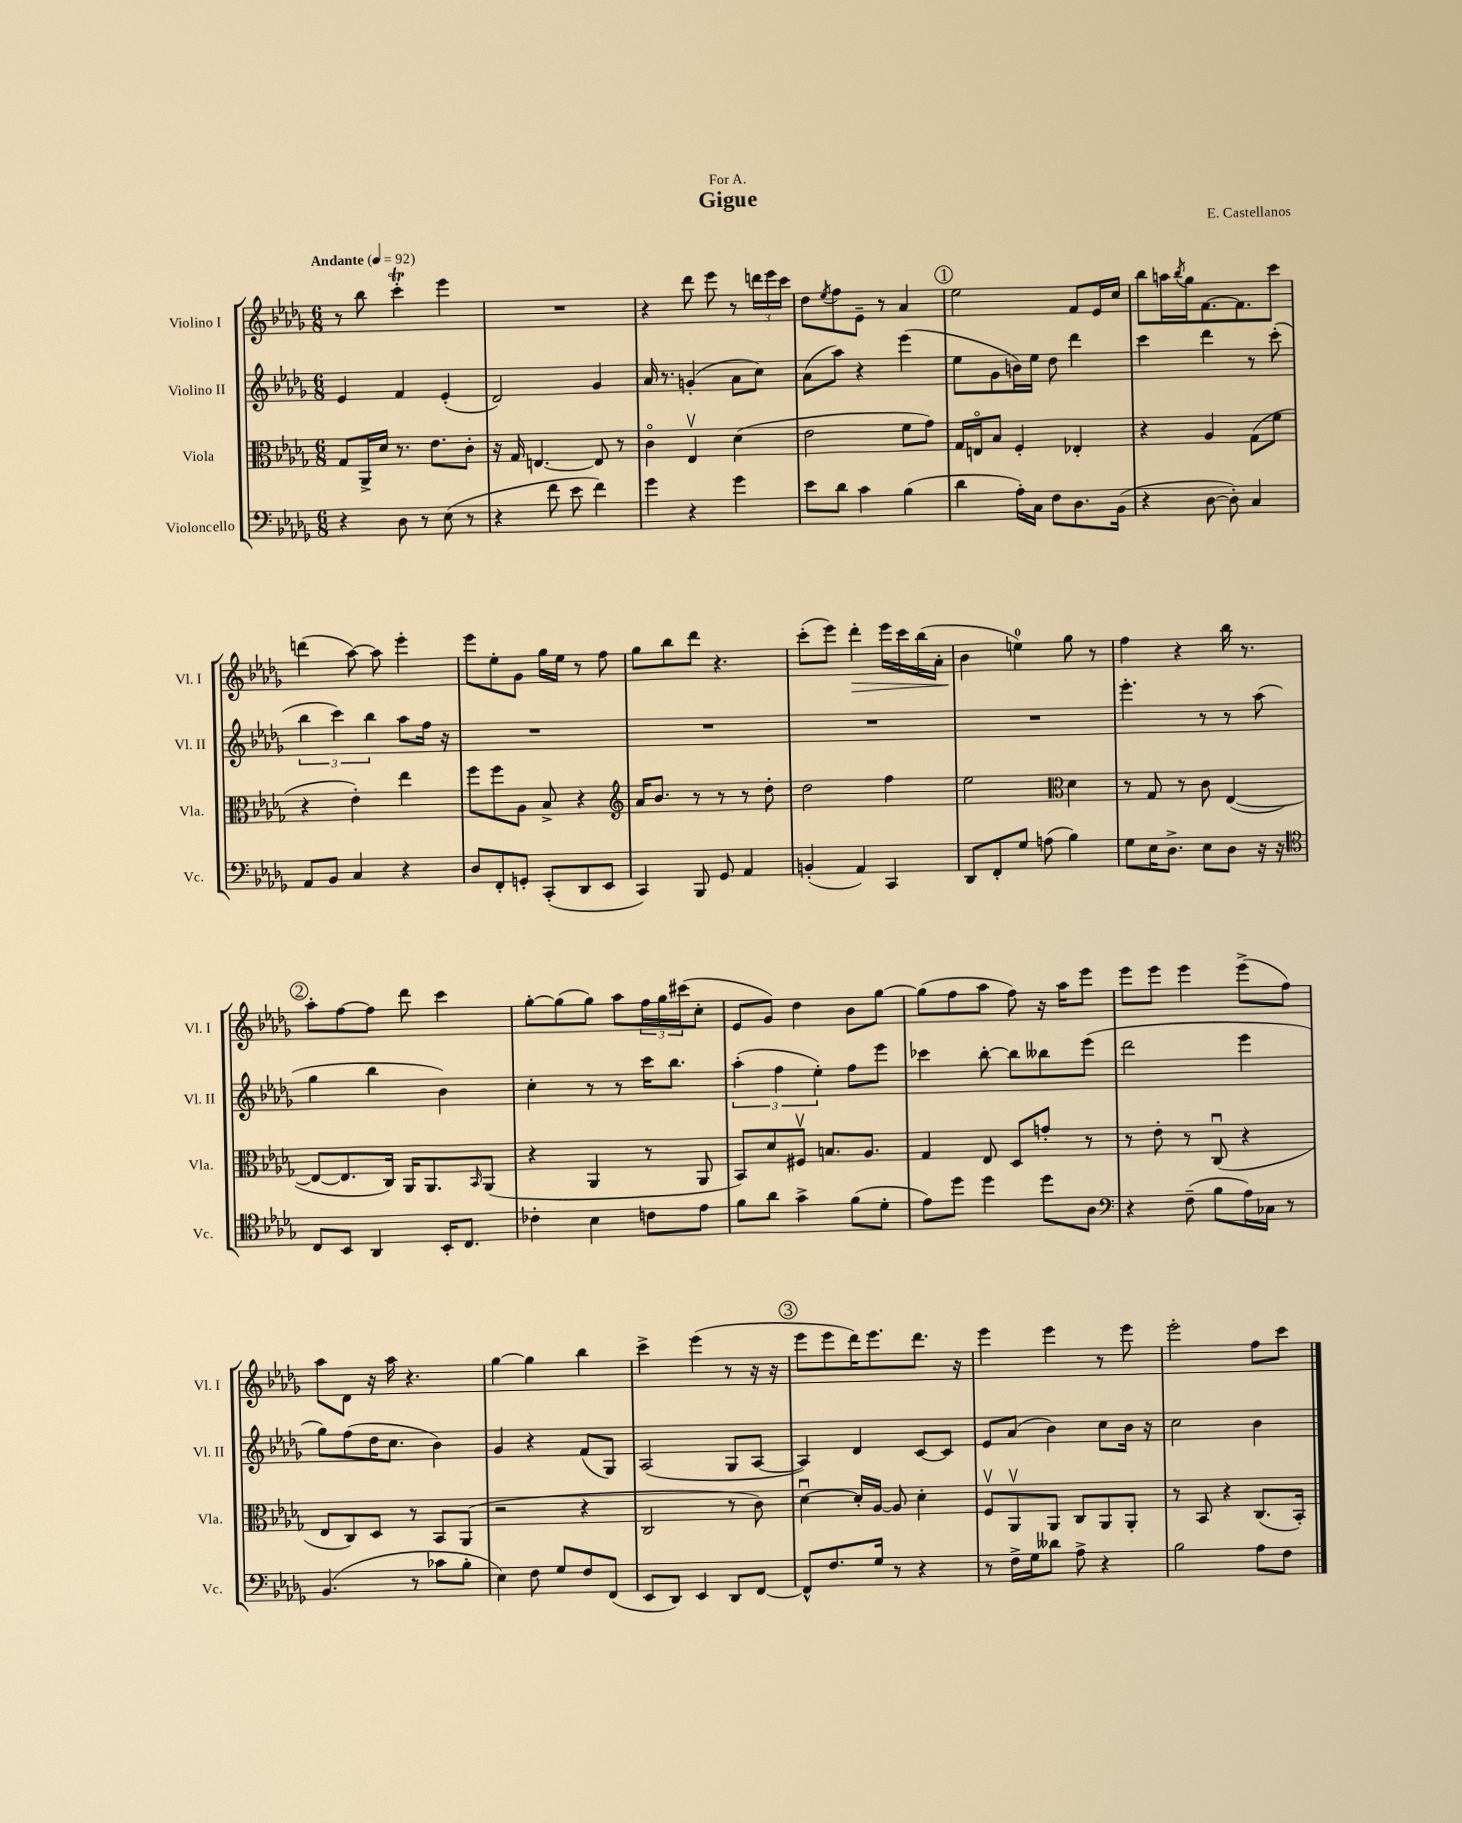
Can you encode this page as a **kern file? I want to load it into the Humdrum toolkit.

**kern	**kern	**kern	**kern
*staff4	*staff3	*staff2	*staff1
*clefF4	*clefC3	*clefG2	*clefG2
*k[b-e-a-d-g-]	*k[b-e-a-d-g-]	*k[b-e-a-d-g-]	*k[b-e-a-d-g-]
*M6/8	*M6/8	*M6/8	*M6/8
*MM92	*MM92	*MM92	*MM92
4r	8G-	4e-	8r
.	16AA-^	.	8bb-
.	16d-	.	.
8D-	8.r	4f	4ccc'
8r	.	.	.
.	8.e-	.	.
(8E-	.	(4e-'	4eee-
8r	8c'	.	.
=	=	=	=
4r	16r	2d-)	2.r
.	16G-	.	.
.	[4.E	.	.
8f	.	.	.
8e-	.	.	.
4f)	8E]	4g-	.
.	8r	.	.
=	=	=	=
4g-	4co	16a-	4r
.	.	8.r	.
4r	4E-v	(4g'	8ddd-
.	.	.	8eee-
4g-	(4d-	8a-	8r
.	.	8cc)	24ddd
.	.	.	24eee-
.	.	.	24ccc
=	=	=	=
8e-	2e-	(8a-	8dd-
.	.	.	8qee-
8d-	.	8aa-)	8ff
4c	.	4r	8e-~
.	.	.	8r
(4B-	8f	(4eee-	4a-
.	8g-)	.	.
=	=	=	=
4d-	16G-	8ee-	2ee-
.	16Eo	.	.
.	8B-	8g-	.
16A-')	4F'	16b)	.
16C	.	16ee-	.
8F	.	8dd-	.
8.D-	4E-'	4ddd-	8f
.	.	.	16e-
(16BB-	.	.	16cc
=	=	=	=
4r	4r	4ccc	8bb-
.	.	.	16aa
.	.	.	8qbb-
.	.	.	16gg-
[8D-	4A-	4ddd-	[8.f
8D-'])	.	.	.
.	.	.	8.f]
4C	(8G-	8r	.
.	8f	(8ccc'	8ccc
=	=	=	=
8AA-	4r	6bb-	(4ddd
8BB-	.	.	.
.	.	6ccc)	.
4C	4e-')	.	[8aa-)
.	.	6bb-	.
.	.	.	8aa-]
4r	4ee-	8aa-	4eee-'
.	.	16ff	.
.	.	16r	.
=	=	=	=
8D-	8ff	2.r	8eee-
8FF'	8ff	.	8ee-'
8GG'	8A-	.	8g-
(8CC'	8B-^	.	16gg-
.	.	.	16ee-
8DD-	4r	.	8r
8EE-	.	.	8ff
=	=	=	=
*	*clefG2	*	*
4CC)	16a-	2.r	8gg-
.	8.b-	.	.
.	.	.	8bb-
8BBB-	8r	.	8ddd-
8GG-	8r	.	4.r
4AA-	8r	.	.
.	8dd-'	.	.
=	=	=	=
(4BB'	2dd-	2.r	(8ccc'
.	.	.	8eee-)
4AA-)	.	.	4ddd-'
4CC	4ff	.	16eee-
.	.	.	16ccc
.	.	.	(16bb-
.	.	.	16a-'
=	=	=	=
8DD-	2ee-	2.r	4b-
8FF'	.	.	.
8G-	.	.	4ee)
(8A	.	.	.
*	*clefC3	*	*
4B-)	4d-	.	8gg-
.	.	.	8r
=	=	=	=
8G-	8r	4.eee-'	4ff
16E-	8G-	.	.
8.D-^	.	.	.
.	8r	.	4r
8E-	8c	8r	.
8D-	([4E-	8r	16bb-
.	.	.	8.r
16r	.	(8aa-	.
16r	.	.	.
=	=	=	=
*clefC4	*	*	*
8C	8E-_	4gg-	8aa-'
8BB-	8.E-]	.	[8ff
4AA-	.	4bb-	8ff]
.	16C)	.	.
.	16AA-	.	8ddd-
.	8.AA-	.	.
16BB-'	.	4b-)	4ccc
8.C	.	.	.
.	16qqBB-	.	.
.	(8AA-	.	.
=	=	=	=
4c-'	4r	4cc'	[8gg-'
.	.	.	(8gg-]
4B-	4AA-	8r	8gg-)
.	.	8r	8aa-
8c	8r	16ccc	24ff
.	.	.	24gg-
.	.	8.bb-	.
.	.	.	(24ccc#
8e-	8AA-	.	8cc'
=	=	=	=
8f	8BB-)	(6aa-'	8e-
8a-	8d-	.	8g-)
.	.	6ff	.
4g-^	8F#v	.	4dd-
.	.	6ee-')	.
.	8.B	.	.
(8f	.	8ff	8b-
.	8.A-	.	.
8d-'	.	8eee-	[8gg-
=	=	=	=
8e-)	4G-	4ccc-	(8gg-]
8dd-	.	.	8ff
4dd-	8E-	[8bb-'	8aa-
.	8D-	8bb-]	8ff)
8dd-	8g'	8bb--	16r
.	.	.	16aa-
8A-	8r	(8eee-	8eee-
=	=	=	=
*clefF4	*	*	*
4r	8r	2ddd-	8eee-
.	8e-'	.	8eee-
(8F~	8r	.	4eee-
8B-	(8Cu	.	.
16A-)	4r	4eee-	(8eee-^
16C-	.	.	.
8r	.	.	8ff)
=	=	=	=
(4.BB-	8E-	8gg-)	8aa-
.	8C)	(8ff	8d-
.	8D-	16dd-	16r
.	.	8.cc	16aa-
8r	8r	.	4.r
8c-	8BB-	4b-)	.
8B-'	(8AA-	.	.
=	=	=	=
4E-)	2r	4g-	[4gg-
8F	.	4r	4gg-]
8G-	.	.	.
8F	4r	(8f	4bb-
(8FF	.	8G-)	.
=	=	=	=
8EE-	2C	(2A-	4ccc^
8DD-)	.	.	.
4EE-	.	.	(4eee-
8DD-	8r	8G-	8r
[8FF	8c)	[8A-	16r
.	.	.	16r
=	=	=	=
8FF^^]	[4d-u	4A-])	8eee-
8.F	.	.	8eee-
.	16d-']	4d-	16ddd-)
16G-	[16A-	.	8.eee-
8r	8A-]	.	.
4r	4d-'	[8c	8.ddd-
.	.	8c]	.
.	.	.	16r
=	=	=	=
8r	8Fv	8e-	4eee-
16F^	8AA-v	(8a-	.
16G-	.	.	.
8d--	8AA-	4b-)	4eee-
8A-^	8C	.	.
4r	8AA-	8cc	8r
.	8AA-'	16b-	8eee-
.	.	16r	.
=	=	=	=
2B-	8r	2cc	2eee-'
.	8BB-	.	.
.	4r	.	.
8A-	(8.C	4b-	8ff
8F	.	.	8ccc
.	16BB-')	.	.
==	==	==	==
*-	*-	*-	*-
